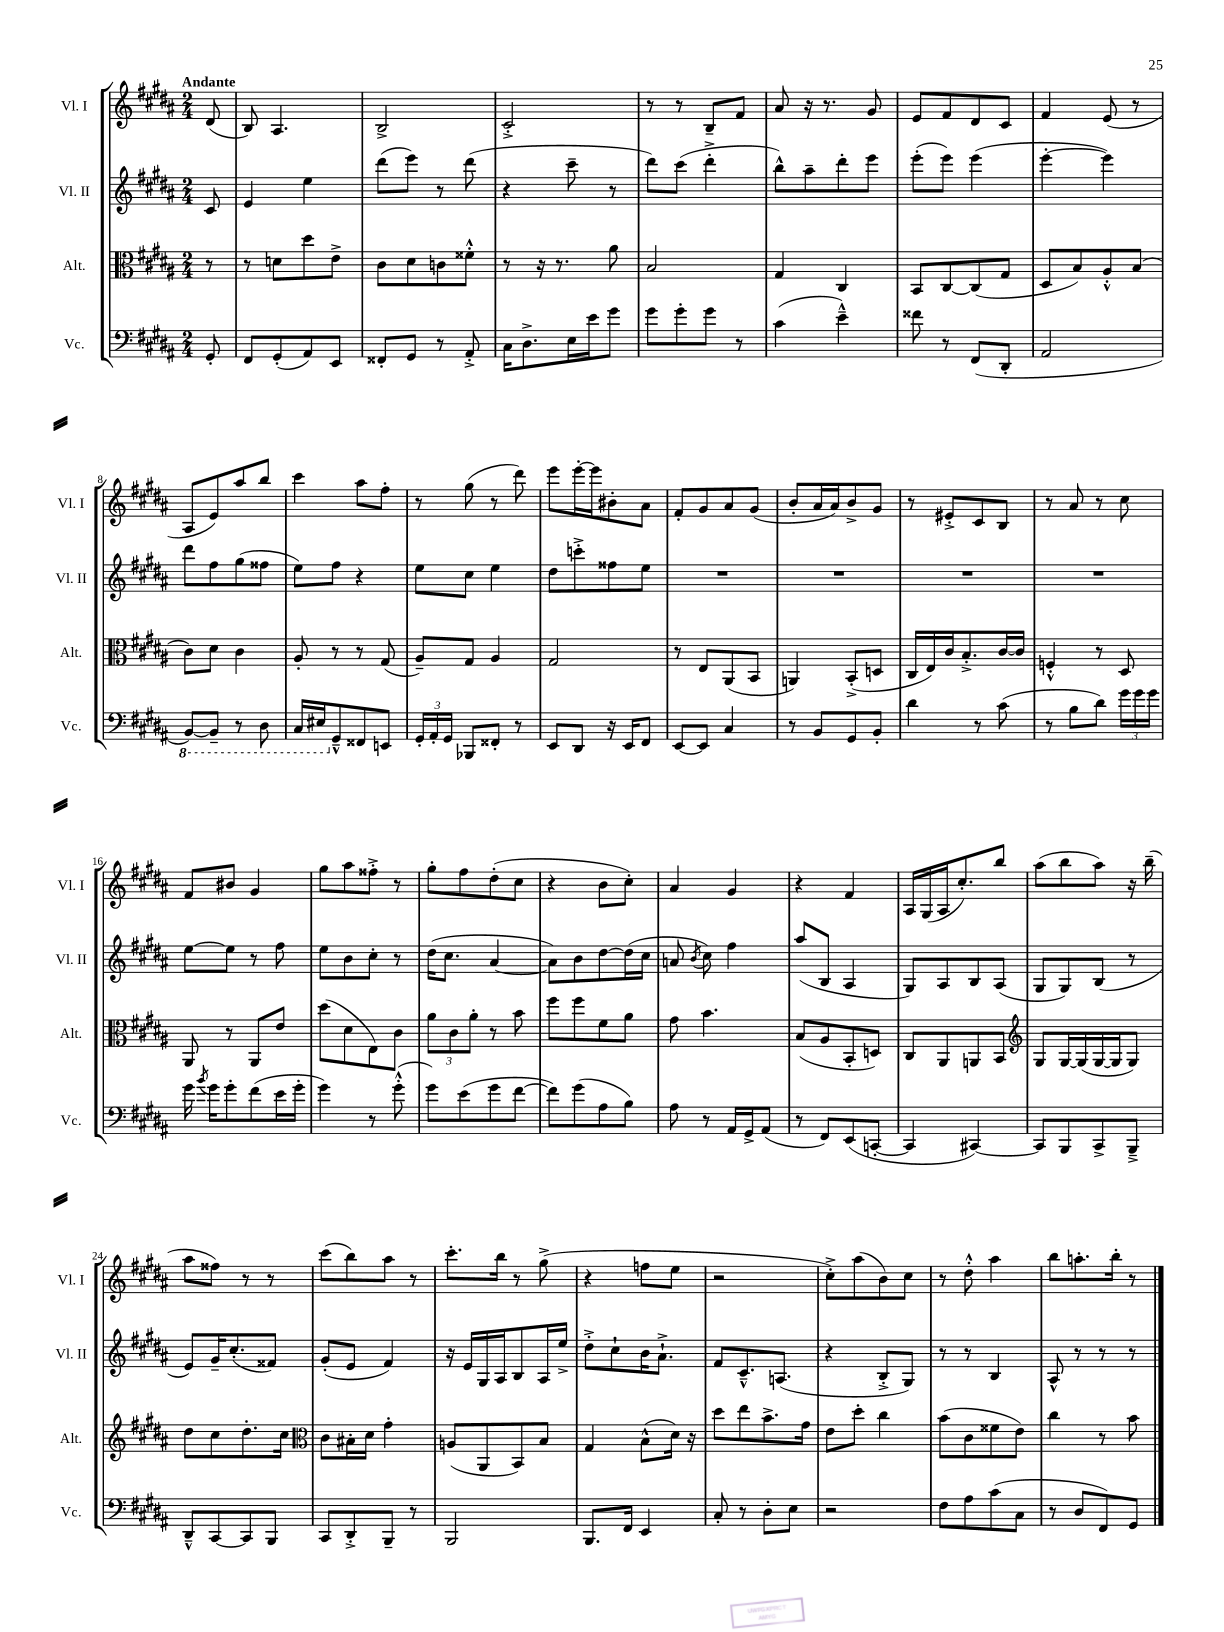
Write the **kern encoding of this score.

**kern	**kern	**kern	**kern
*staff4	*staff3	*staff2	*staff1
*clefF4	*clefC3	*clefG2	*clefG2
*k[f#c#g#d#a#]	*k[f#c#g#d#a#]	*k[f#c#g#d#a#]	*k[f#c#g#d#a#]
*M2/4	*M2/4	*M2/4	*M2/4
8GG#'/	8r	8c#/	(8d#/
=	=	=	=
8FF#/L	8r	4e/	8B/)
(8GG#'/	8d\L	.	4.A#/
8AA#/)	8dd#\	4ee\	.
8EE/J	8e^\J	.	.
=	=	=	=
8FF##'/L	8c#\L	(8ddd#\L	2B^/
8GG#/J	8d#\	8eee\J)	.
8r	8c\	8r	.
8AA#'^/	8f##'^^\J	(8ddd#\	.
=	=	=	=
16C#\LK	8r	4r	2c#'^/
8.D#^\	.	.	.
.	16r	.	.
.	8.r	.	.
16E\L	.	8ccc#~\	.
16e\J	.	.	.
8g#\J	8a#\	8r	.
=	=	=	=
8g#\L	2B/	8ddd#\L)	8r
8g#'\	.	(8ccc#\J	8r
8g#\J	.	4ddd#'^\	8B~/L
8r	.	.	8f#/J
=	=	=	=
(4c#\	4G#/	8bb^^\L)	8a#/
.	.	8aa#~\	16r
.	.	.	8.r
4e~^^\)	4C#/	8ddd#'\	.
.	.	8eee\J	8g#/
=	=	=	=
8f##\	8BB/L	(8eee'\L	8e/L
8r	[8C#/	8eee\J)	8f#/
(8FF#/L	(8C#/]	(4eee\	8d#/
8DD#'/J	8G#/J	.	8c#/J
=	=	=	=
2AA#/	8D#/L	[4eee'\	4f#/
.	8B/)	.	.
.	8A#'^^/	4eee\])	(8e/
.	(8B/J	.	8r
=	=	=	=
[8BBB/L)	8c#\L)	8ddd#\L	8A#/L
8BBB~/]J	8d#\J	8ff#\	8e/)
8r	4c#\	(8gg#\	8aa#/
8DD#\	.	8ff##\J	8bb/J
=	=	=	=
16CC#/LL	8A#'/	8ee\L)	4ccc#\
16EE#/J	.	.	.
8GG#~^^/	8r	8ff#\J	.
8FF##/	8r	4r	8aa#\L
8EE/J	(8G#/	.	8ff#'\J
=	=	=	=
24GG#'/LL	8A#~/L)	8ee\L	8r
24AA#'/	.	.	.
24GG#/JJ	.	.	.
8BBB-/L	8G#/J	8cc#\J	(8gg#\
8FF##'/J	4A#/	4ee\	8r
8r	.	.	8ddd#\)
=	=	=	=
8EE/L	2G#/	8dd#\L	8eee\L
8DD#/J	.	8ccc'^\	[16eee'\L
.	.	.	16eee\]J
16r	.	8ff##\	8b#'\
16EE/LK	.	.	.
8FF#/J	.	8ee\J	8a#\J
=	=	=	=
[8EE/L	8r	2r	8f#'/L
8EE/]J	8E/L	.	8g#/
4C#/	(8AA#/	.	8a#/
.	8BB/J	.	(8g#/J
=	=	=	=
8r	4AA/)	2r	8b'/L
8BB/L	.	.	16a#/L
.	.	.	16a#/J)
8GG#/	(8BB'^/L	.	8b^/
8BB'/J	8D/J	.	8g#/J
=	=	=	=
4d#\	16C#/LL	2r	8r
.	16E/)	.	.
.	16c#/J	.	8e#'^/L
.	8.B'^/	.	.
8r	.	.	8c#/
(8c#\	[16c#/L	.	8B/J
.	16c#/]JJ	.	.
=	=	=	=
8r	4F'^^/	2r	8r
8B\L	.	.	8a#/
8d#\J)	8r	.	8r
24g#\LL	8D#/	.	8cc#\
24g#\	.	.	.
24g#\JJ	.	.	.
=	=	=	=
16g#\	8AA#/	[8ee\L	8f#/L
8qb/	.	.	.
16g#\LK	.	.	.
8g#'\	8r	8ee\]J	8b#/J
(8f#\	8AA#/L	8r	4g#/
16e\L	8e/J	8ff#\	.
16g#'\JJ	.	.	.
=	=	=	=
4g#\)	(8dd#\L	8ee\L	8gg#\L
.	8d#\	8b\	8aa#\
8r	8E\)	8cc#'\J	8ff##'^\J
(8g#'^^\	8c#\J	8r	8r
=	=	=	=
8g#\L)	12a#\L	(16dd#\LK	8gg#'\L
.	.	8.cc#\J	.
.	12c#\	.	.
(8e\	.	.	8ff#\
.	12a#'\J	.	.
8g#\	8r	[4a#/	(8dd#'\
[8f#\J	8b\	.	8cc#\J
=	=	=	=
8f#\]L)	8ff#\L	8a#\]L)	4r
(8g#\	8ff#\	8b\	.
8A#\	8f#\	[8dd#\	8b\L
8B\J)	8a#\J	(16dd#\]L	8cc#'\J)
.	.	16cc#\JJ	.
=	=	=	=
8A#\	8g#\	8a/	4a#/
.	.	8qb/	.
8r	4.b\	8cc#\)	.
16AA#/LL	.	4ff#\	4g#/
16GG#^/J	.	.	.
(8AA#/J	.	.	.
=	=	=	=
8r	(8B/L	(8aa#/L	4r
8FF#/L)	8A#/	8B/J	.
(8EE/	8BB'/	4A#/	4f#/
[8CC'/J	8D/J)	.	.
=	=	=	=
4CC/]	8C#/L	8G#/L)	16A#/LL
.	.	.	(16G#/
.	8AA#/	8A#/	16A#/J
.	.	.	8.cc#'/)
[4CC#/)	8AA/	8B/	.
.	8BB/J	(8A#/J	8bb/J
=	=	=	=
*	*clefG2	*	*
8CC#/]L	8G#/L	8G#/L	(8aa#\L
8BBB/	[16G#/L	8G#/)	8bb\
.	(16G#/]	.	.
8CC#^/	[16G#/	(8B/J	8aa#\J)
.	16G#/]J	.	.
8BBB~^/J	8G#/J)	8r	16r
.	.	.	(16bb~\
=	=	=	=
8DD#~^^/L	8dd#\L	8e/L)	8aa#\L
[8CC#/	8cc#\	16g#~/K	8ff##\J)
.	.	(8.cc#'/	.
8CC#/]	8.dd#'\	.	8r
8BBB/J	.	8f##/J)	8r
.	16cc#\Jk	.	.
=	=	=	=
*	*clefC3	*	*
8CC#/L	8c#\L	(8g#'/L	(8ccc#\L
8DD#'^/	16B#'\L	8e/J	8bb\)
.	16d#\JJ	.	.
8BBB~/J	4g#'\	4f#/)	8aa#\J
8r	.	.	8r
=	=	=	=
2BBB/	(8A/L	16r	8.ccc#'\L
.	.	16e/LL	.
.	8AA#/	16G#/	.
.	.	16A#/J	16bb\Jk
.	8BB/)	8B/	8r
.	8B/J	16A#/L	(8gg#^\
.	.	16ee^/JJ	.
=	=	=	=
8.BBB/L	4G#/	8dd#'^\L	4r
.	.	8cc#`\	.
16FF#/Jk	.	.	.
4EE/	(8B^^\L	16b\K	8ff\L
.	.	8.a#`^\J	.
.	16d#\Jk)	.	8ee\J
.	16r	.	.
=	=	=	=
8C#'/	8dd#\L	8f#/L	2r
8r	8ee\	8.c#~^^/	.
8D#'\L	8.b^\	.	.
.	.	(8.A/J	.
8E\J	.	.	.
.	16g#\Jk	.	.
=	=	=	=
2r	8e\L	4r	8cc#'^\L)
.	8dd#'\J	.	(8aa#\
.	4cc#\	8B'^/L	8b\)
.	.	8G#/J)	8cc#\J
=	=	=	=
8F#\L	(8b\L	8r	8r
8A#\	8c#\	8r	8dd#'^^\
(8c#\	8f##\	4B/	4aa#\
8C#\J	8e\J)	.	.
=	=	=	=
8r	4cc#\	8A#^^/	8bb\L
8D#/L	.	8r	8.aa'\
8FF#/)	8r	8r	.
.	.	.	16bb'\Jk
8GG#/J	8b\	8r	8r
==	==	==	==
*-	*-	*-	*-
